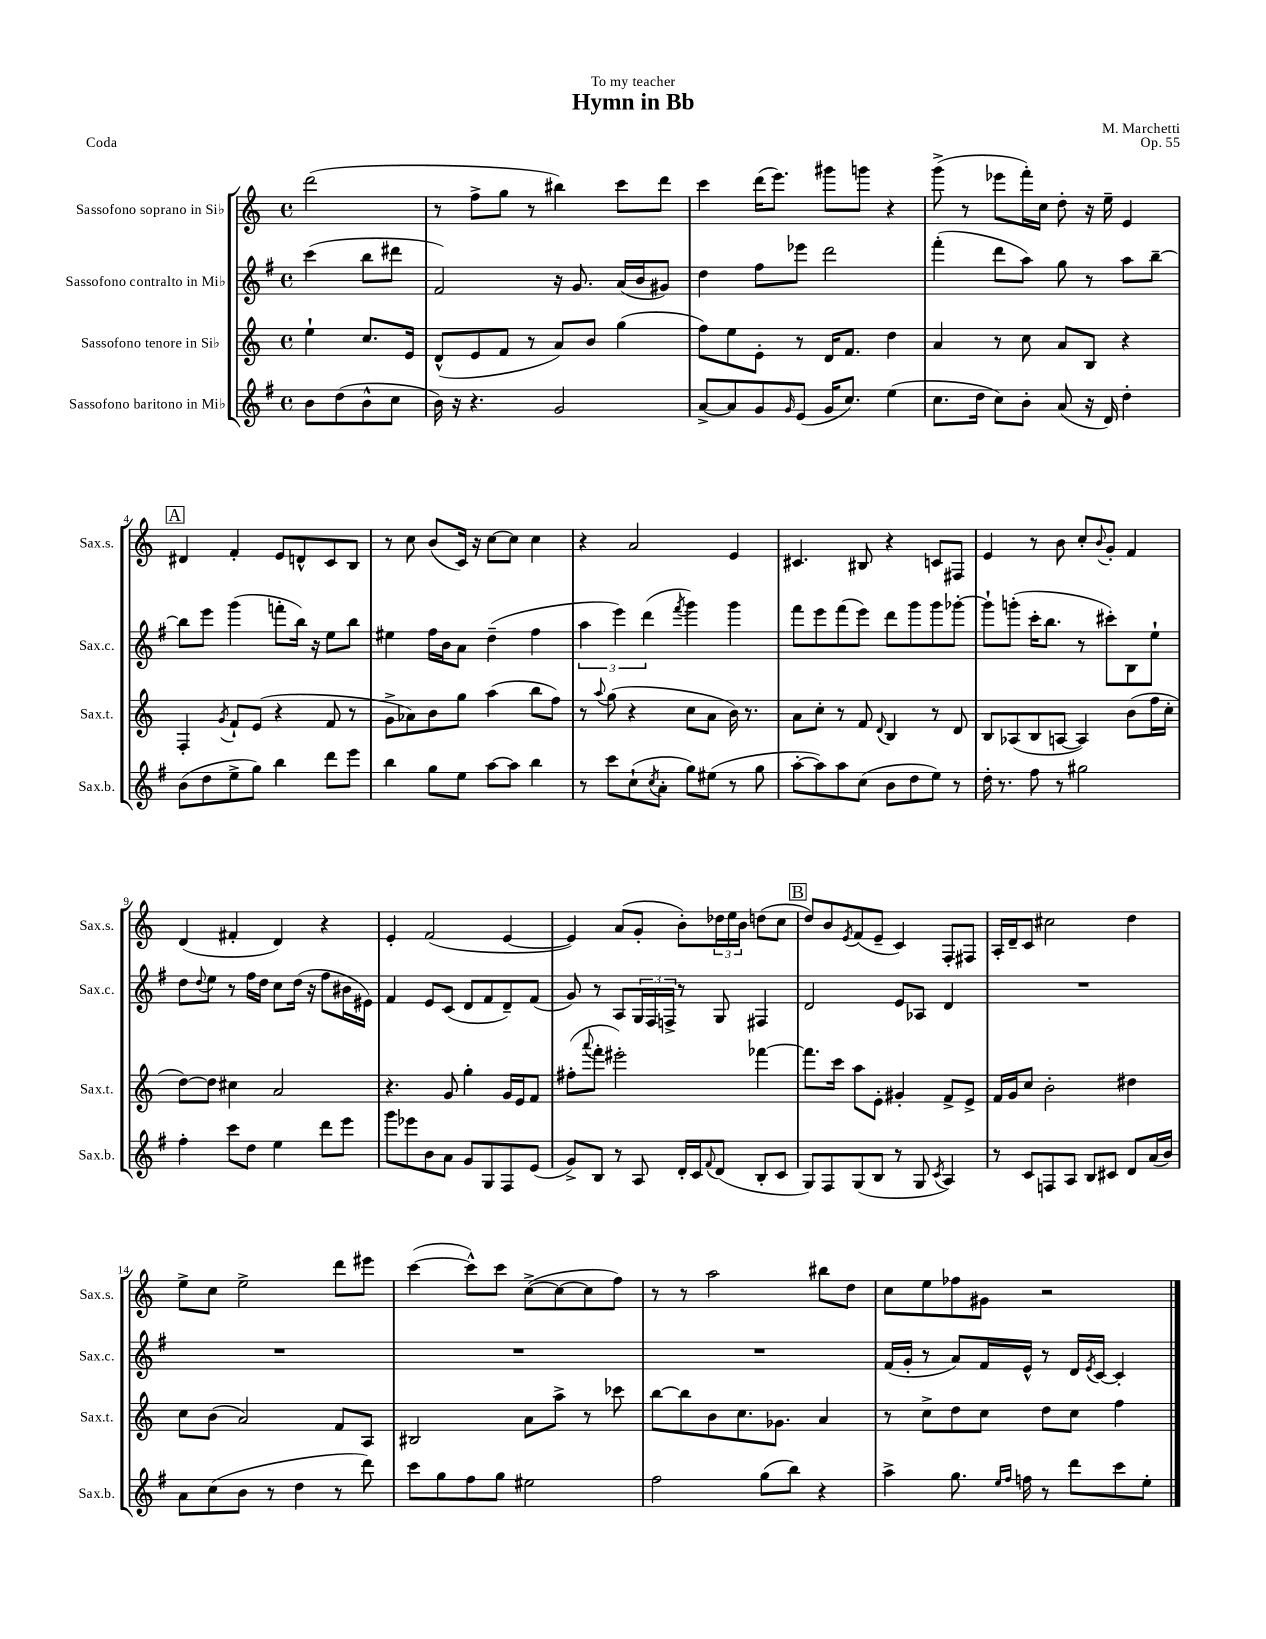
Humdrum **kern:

**kern	**kern	**kern	**kern
*part4	*part3	*part2	*part1
*staff4	*staff3	*staff2	*staff1
*I"Sassofono baritono in Mi♭	*I"Sassofono tenore in Si♭	*I"Sassofono contralto in Mi♭	*I"Sassofono soprano in Si♭
*I'Sax.b.	*I'Sax.t.	*I'Sax.c.	*I'Sax.s.
*clefG2	*clefG2	*clefG2	*clefG2
*k[f#]	*k[]	*k[f#]	*k[]
*M4/4	*M4/4	*M4/4	*M4/4
*met(c)	*met(c)	*met(c)	*met(c)
=	=	=	=
8b\L	4ee`\	(4ccc\	(2ddd\
(8dd\	.	.	.
8b^^\	8.cc/L	8bb\L	.
8cc\J	.	8ddd#X\J	.
.	16e/Jk	.	.
=1	=1	=1	=1
16b\)	(8d^^/L	2f#/)	8r
16r	.	.	.
4.r	8e/	.	8ff^\L
.	8f/J	.	8gg\J
.	8r	.	8r
2g/	8a/L)	16r	4bb#X\)
.	.	8.g/	.
.	8b/J	.	.
.	(4gg\	(16a/LL	8ccc\L
.	.	16b/J	.
.	.	8g#X/J)	8ddd\J
=2	=2	=2	=2
[8a^/L	8ff\L)	4dd\	4ccc\
8a/]	8ee\	.	.
8g/	8e'\J	8ff#\L	(16ddd\KL
.	.	.	8.eee\J)
16qqg/	.	.	.
(8e/J	8r	8eee-X\J	.
16g/KL	16d/KL	2ddd\	8ggg#X\L
8.cc/J)	8.f/J	.	.
.	.	.	8gggn\J
(4ee\	4dd\	.	4r
=3	=3	=3	=3
8.cc\L	4a/	(4fff#'\	(8ggg^\
.	.	.	8r
16dd\Jk	.	.	.
8cc\L)	8r	8ddd\L	8eee-X\L
8b'\J	8cc\	8aa\J)	16fff'\L)
.	.	.	16cc\JJ
(8a/	8a/L	8gg\	8dd'\
16r	8B/J	8r	16r
16d/)	.	.	16ee~\
4dd'\	4r	8aa\L	4e/
.	.	[8bb~\J	.
!!LO:LB:g=z
!!LO:REH:place=s1:t=A
=4	=4	=4	=4
(8b\L	4F'/	8bb\L]	4d#X/
8dd\	.	8eee\J	.
.	8qg/	.	.
8ee^\	8f`/L	(4ggg\	4f'/
8gg\J)	(8e/J	.	.
4bb\	4r	8fffn'\L	8e/L
.	.	16bb\Jk)	8dn^^/
.	.	16r	.
8ddd\L	8f/	8ee\L	8c/
8eee\J	8r	8bb\J	8B/J
=5	=5	=5	=5
4bb\	8g^\L	4ee#X\	8r
.	8a-X\)	.	8cc\
8gg\L	8b\	16ff#\LL	(8b/L
.	.	16b\J	.
8ee\J	8gg\J	8a\J	16c/Jk)
.	.	.	16r
[8aa\L	(4aa\	(4dd~\	[8cc\L
8aa\J]	.	.	8cc\J]
4bb\	8bb\L	4ff#\	4cc\
.	8ff\J)	.	.
=6	=6	=6	=6
8r	8r	6aa\	4r
.	8qqaa/	.	.
8ccc\L	(8gg\	.	.
.	.	6eee\)	.
(8cc`\	4r	.	2a/
.	.	(6ddd\	.
8qcc/	.	.	.
8a'\J	.	.	.
.	.	8qfff#/	.
8gg\L)	8cc\L	4ggg\)	.
(8ee#X\J	8a\J	.	.
8r	16b\)	4ggg\	4e/
.	8.r	.	.
8gg\	.	.	.
=7	=7	=7	=7
[8aa'\L	8a\L	8fff#\L	4.c#X/
8aa\])	8cc'\J	8eee\	.
8aa\	8r	(8fff#\	.
(8cc\J	8f/	8eee\J)	8B#X/
.	8qqd/	.	.
8b\L	4B/	8ddd\L	4r
8dd\	.	8ggg\	.
8ee\J)	8r	8ggg\	8cn/L
8r	8d/	[8ggg-X'\J	8F#X/J
=8	=8	=8	=8
16dd'\	8B/L	8ggg-`\L]	4e/
8.r	.	.	.
.	(8A-X/	(8gggn'\J	.
8ff#\	8B/	16ccc'\KL	8r
.	.	8.bb\J	.
8r	[8An/J	.	8b\
2gg#X\	4A/])	8r	8cc'/L
.	.	.	8qqb/
.	.	8ccc#X'\L)	8g'/J
.	(8b\L	8B\	4f/
.	16ff\L	8ee`\J	.
.	16cc'\JJ	.	.
!!LO:LB:g=z
=9	=9	=9	=9
4ff#'\	[8dd\L)	8dd\L	(4d/
.	.	8qqdd/	.
.	8dd\J]	8ee\J	.
8ccc\L	4cc#X\	8r	4f#X'/
8dd\J	.	16ff#\LL	.
.	.	16dd\JJ	.
4ee\	2a/	8cc\L	4d/)
.	.	(16dd\Jk	.
.	.	16r	.
8ddd\L	.	8ff#\L	4r
8eee\J	.	16b#X\L	.
.	.	16e#X\JJ)	.
=10	=10	=10	=10
8ggg\L	4.r	4f#/	4e'/
8eee-X\	.	.	.
8b\	.	8e/L	(2f/
8a\J	8g/	(8c/J	.
8g/L	4gg'\	8d/L	.
8G/	.	8f#/	.
8F#/	16g/LL	8d~/)	[4e/
.	16e/J	.	.
(8e/J	8f/J	(8f#/J	.
=11	=11	=11	=11
8g^/L)	(8ff#X'\L	8g/)	4e/])
.	8qqaaa/	.	.
8B/J	8fff'\J	8r	.
8r	2eee#X'\)	8A/L	(8a/L
8A/	.	24G/L	8g'/J
.	.	24F#/	.
.	.	24Fn^/JJ	.
16d'/LL	.	8r	8b'\L)
16c/J	.	.	.
8qqf#/	.	.	.
(8d/J	.	8G/	24dd-X\L
.	.	.	24ee\
.	.	.	24b\JJ
8B'/L	[4fff-X\	4F#X/	(8ddn\L
8c/J	.	.	8cc\J
!!LO:REH:place=s1:t=B
=12	=12	=12	=12
8G/L)	8.fff-\L]	2d/	8dd/L)
8F#/	.	.	8b/
.	16ccc\Jk	.	.
.	.	.	8qe/
(8G/	8aa\L	.	(8f/
8B/J	8e'\J	.	8e~/J
8r	4g#X'/	8e/L	4c/)
8G/	.	8A-X/J	.
8qc/	.	.	.
4A/)	8f^/L	4d/	8F'/L
.	8e^/J	.	8F#X/J
=13	=13	=13	=13
8r	16f/LL	1r	16A'/LL
.	16g/J	.	16d~/J
8c/L	8cc/J	.	8c/J
8Fn/	2b'\	.	2cc#X\
8A/J	.	.	.
8B/L	.	.	.
8c#X/J	.	.	.
8d/L	4dd#X\	.	4dd\
(16a/L	.	.	.
16b/JJ)	.	.	.
!!LO:LB:g=z
=14	=14	=14	=14
8a\L	8cc\L	1r	8ee^\L
(8cc\	(8b\J	.	8cc\J
8b\J	2a/)	.	2ee^\
8r	.	.	.
4dd\	.	.	.
8r	8f/L	.	8ddd\L
8ddd\)	8A/J	.	8eee#X\J
=15	=15	=15	=15
8ccc\L	2B#X/	1r	([4ccc\
8gg\	.	.	.
8ff#\	.	.	8ccc^^\L])
8gg\J	.	.	8ccc\J
2ee#X\	8a\L	.	([8cc^\L
.	8aa^\J	.	8cc\_
.	8r	.	8cc\]
.	8ccc-X\	.	8ff\J)
=16	=16	=16	=16
2ff#\	[8bb\L	1r	8r
.	8bb\]	.	8r
.	8b\	.	2aa\
.	8.cc\	.	.
(8gg\L	.	.	.
.	8.g-X\J	.	.
8bb\J)	.	.	.
4r	4a/	.	8bb#X\L
.	.	.	8dd\J
=17	=17	=17	=17
4aa^\	8r	(16f#/LL	8cc\L
.	.	16g'/JJ	.
.	8cc^\L	8r	8ee\
8.gg\	8dd\	8a/L)	8ff-X\
.	8cc\J	16f#/L	8g#X\J
16qqee/LL	.	.	.
16qqff#/JJ	.	.	.
16ffn\	.	16e^^/JJ	.
8r	8dd\L	8r	2r
8ddd\L	8cc\J	16d/LL	.
.	.	8qe/	.
.	.	[16c/JJ	.
8ccc\	4ff\	4c'/]	.
8ee'\J	.	.	.
==	==	==	==
*-	*-	*-	*-
